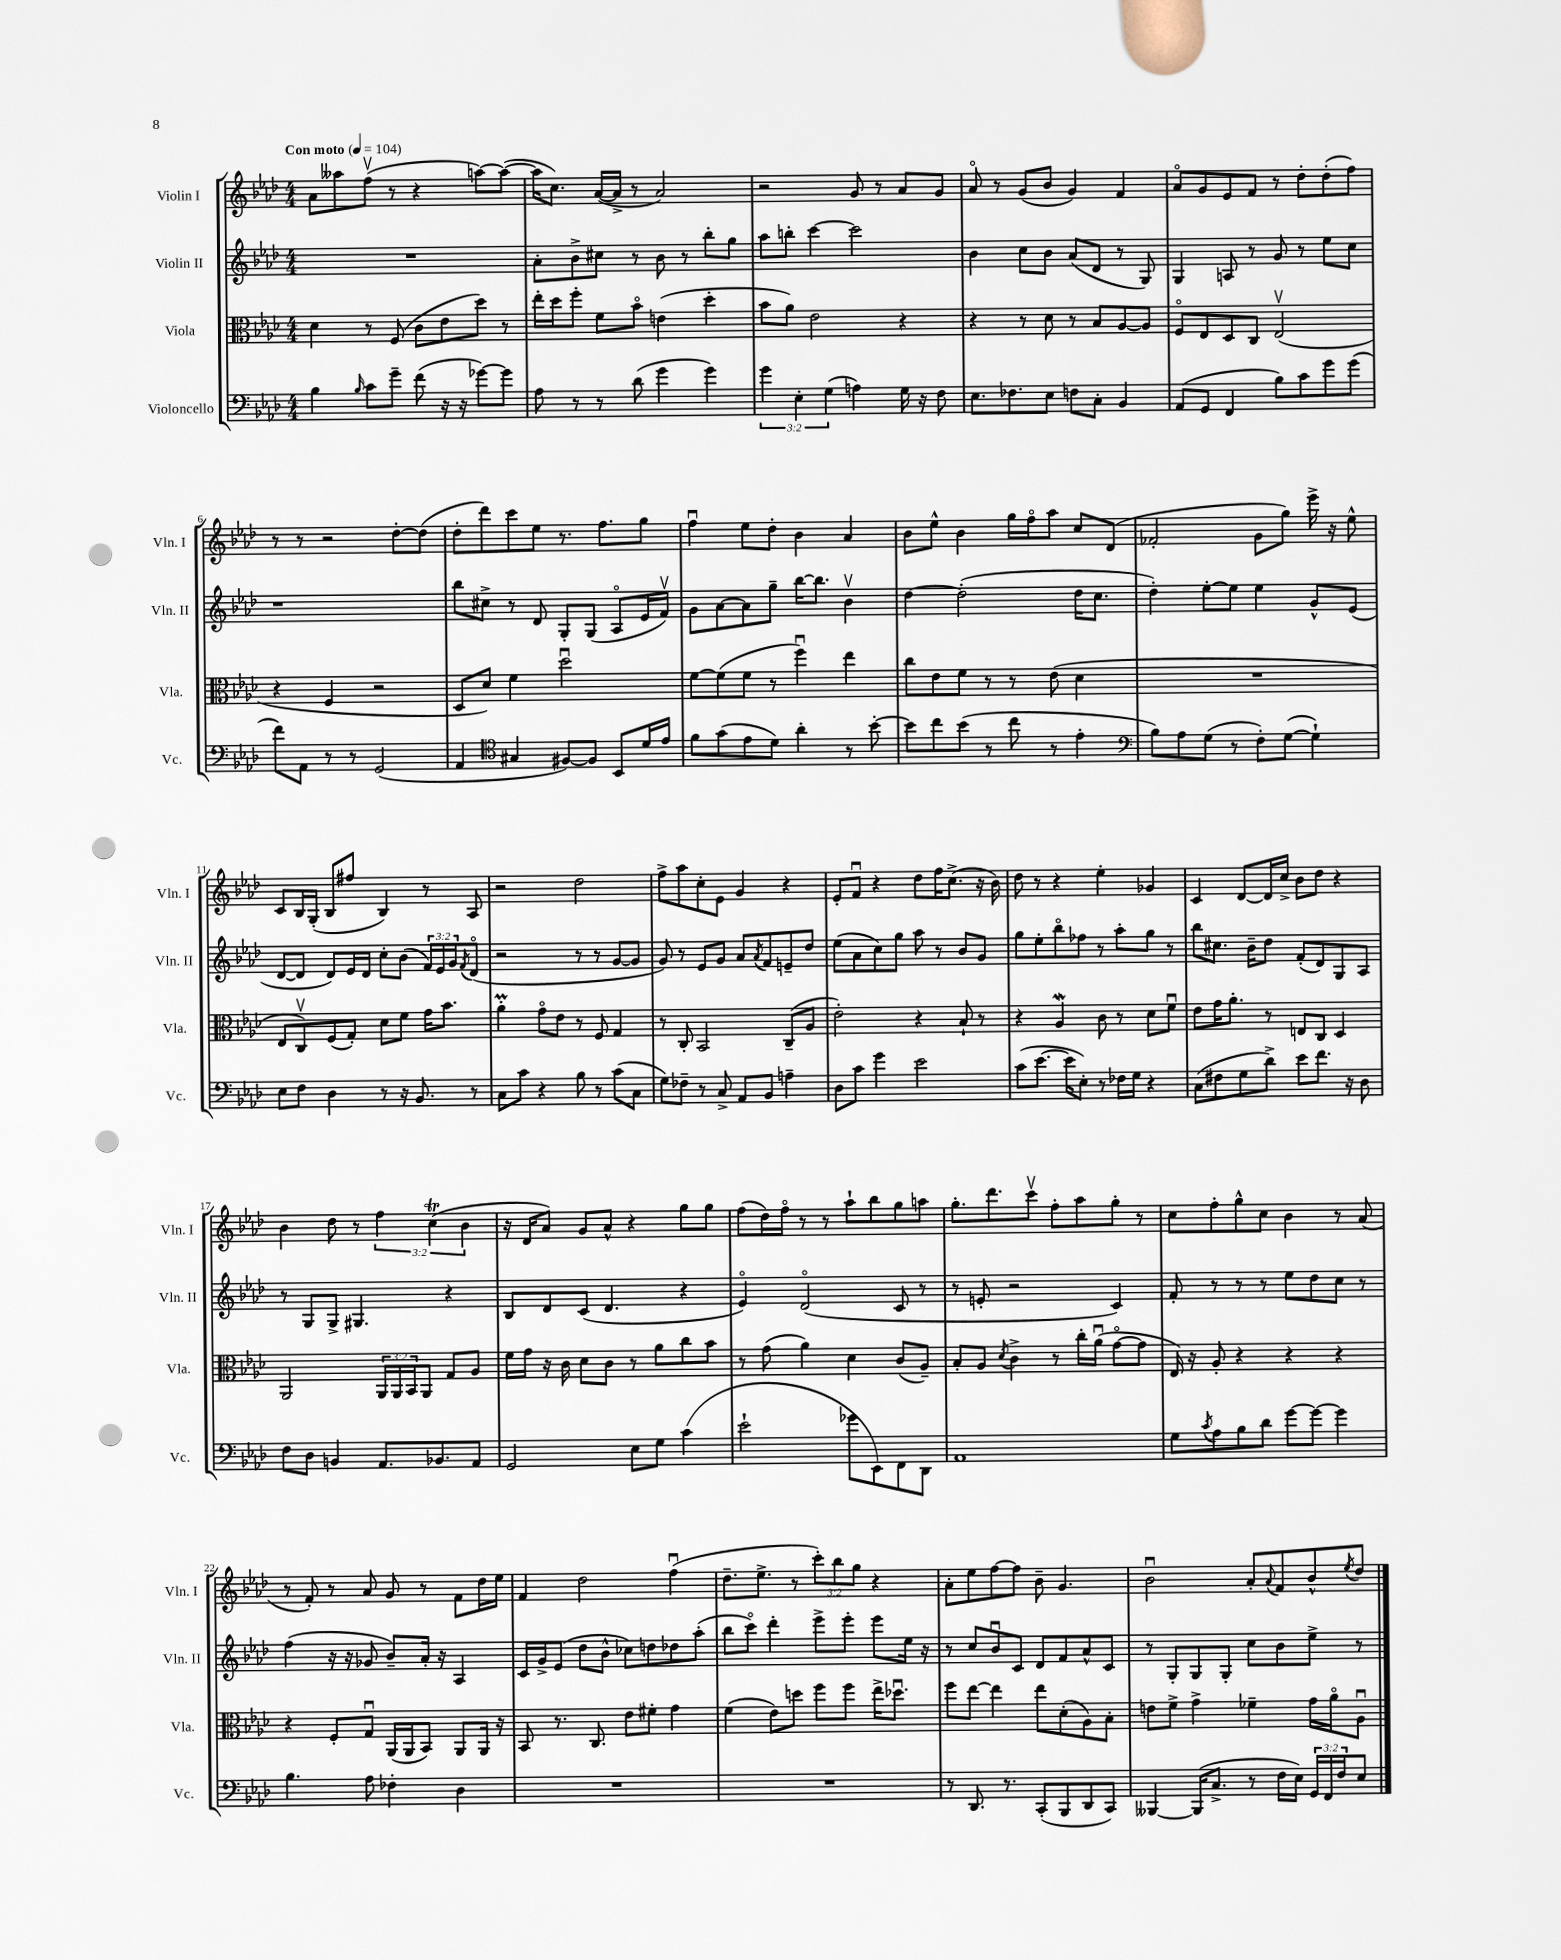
<<
\new StaffGroup <<
\new Staff = "s0" \with { instrumentName = "Violin I" shortInstrumentName = "Vln. I" } {
    \clef treble \key aes \major \numericTimeSignature \time 4/4 \override Staff.TupletNumber.text = #tuplet-number::calc-fraction-text \tempo "Con moto" 4 = 104
    aes'8 aeses''8 f''8\upbow( r8 r4 a''8~) a''8~( |
    a''16 c''8.) aes'16~( aes'16-> r8 aes'2) |
    r2 g'8 r8 aes'8 g'8 |
    aes'8\flageolet r8 g'8( bes'8 g'4) f'4 |
    aes'8\flageolet g'8 ees'8 f'8 r8 des''8-. des''8-.( f''8) |
    r8 r8 r2 des''8~-. des''8( |
    des''8-. des'''8) c'''8 ees''8 r8. f''8. g''8 |
    f''4\downbow ees''8 des''8-. bes'4 aes'4 |
    bes'8 ees''8-^ bes'4 g''16 f''16\flageolet aes''8 c''8 des'8( |
    fes'2-. g'8 g''8) ees'''16-> r16 ees''8-^ |
    c'8 bes16 g16-.( bes8 fis''8 bes4) r8 aes8 |
    r2 des''2 |
    f''8-> aes''8 c''8-. ees'8 g'4 r4 |
    ees'8-. f'8\downbow r4 des''8 f''16 c''8.->( r16 bes'16) |
    des''8 r8 r4 ees''4-. ges'4 |
    c'4 des'8~ des'16 c''16-> bes'8 des''8 r4 |
    bes'4 des''8 r8 \tuplet 3/2 { f''4 c''4\trill( bes'4 } |
    r16 des'16 aes'8) g'8 aes'8-^ r4 g''8 g''8 |
    f''8( des''16) f''16\flageolet r8 r8 aes''8-! bes''8 g''8 a''8 |
    g''8.-. des'''8. c'''8\upbow f''8-. aes''8 g''8-. r8 |
    c''8 f''8-. g''8-^ c''8 bes'4 r8 aes'8( |
    r8 f'8-.) r8 aes'8 g'8 r8 f'8 des''16 ees''16 |
    f'4 des''2 f''4\downbow( |
    des''8.-- ees''8.-> r8 \tuplet 3/2 { c'''8-.) bes''8 g''8 } r4 |
    aes'8-. ees''8 f''8~ f''8 bes'8-- g'4. |
    bes'2\downbow aes'8-. \appoggiatura { aes'8 } f'8 bes'8-^ \acciaccatura { ees''8 } des''8 \bar "|." |
}
\new Staff = "s1" \with { instrumentName = "Violin II" shortInstrumentName = "Vln. II" } {
    \clef treble \key aes \major \numericTimeSignature \time 4/4 \override Staff.TupletNumber.text = #tuplet-number::calc-fraction-text
    R1 |
    aes'8-. bes'8-> cis''8 r8 bes'8 r8 bes''8-. g''8 |
    aes''8 b''8-. c'''4~ c'''2 |
    bes'4 c''8 bes'8 aes'8( des'8 r8 g8) |
    g4 a8 r8 g'8 r8 ees''8 c''8 |
    r1 |
    bes''8 cis''8-> r8 des'8 g8-. g8( aes8\flageolet ees'16 f'16\upbow) |
    g'8 aes'8~ aes'8 g''8-- bes''16~ bes''8. bes'4\upbow |
    des''4~ des''2-.( des''16 c''8. |
    des''4-.) ees''8~-. ees''8 ees''4 g'8-^ ees'8( |
    des'8~ des'8 des'8) ees'16 des'16 c''8-. bes'8( \tuplet 3/2 { f'16) ees'16 g'16 } \acciaccatura { f'8 } des'8\flageolet( |
    r2 r8 r8 g'8~ g'8 |
    g'8) r8 ees'8 g'8 aes'8 \acciaccatura { aes'8 } f'8 e'8-- des''8 |
    ees''8( aes'8 c''8) g''8 aes''8 r8 bes'8 g'8 |
    g''8 ees''8-. bes''8\flageolet fes''8 r8 aes''8-. g''8 r8 |
    bes''8 cis''8. bes'16-- des''8 f'8-.( des'8) g8 aes8 |
    r8 g8 g8-> gis4. r4 |
    bes8 des'8 c'8( des'4. r4 |
    ees'4\flageolet) des'2\flageolet( c'8 r8 |
    r8 e'8-. r2 c'4) |
    f'8-. r8 r8 r8 ees''8 des''8 c''8 r8 |
    f''4( r16 r16 ges'8 bes'8--) aes'16-. r16 aes4 |
    c'16 g'16-> ees'8( des''8 bes'8-^ ces''8) d''8 des''8 aes''8-.( |
    bes''8 c'''8\flageolet) des'''4-. ees'''8-> ees'''8-. ees'''8 ees''16 r16 |
    r8 c''8 bes'8\downbow c'8 des'8 f'8 aes'8-^ c'8 |
    r8 g8-. g8 g8-. c''8 bes'8 ees''8-> r8 \bar "|." |
}
\new Staff = "s2" \with { instrumentName = "Viola" shortInstrumentName = "Vla." } {
    \clef alto \key aes \major \numericTimeSignature \time 4/4 \override Staff.TupletNumber.text = #tuplet-number::calc-fraction-text
    des'4 r8 f8( c'8 ees'8 des''8) r8 |
    ees''16-. des''16 f''8-. f'8 bes'8\flageolet e'4( des''4-. |
    bes'8 aes'8) ees'2 r4 |
    r4 r8 des'8 r8 bes8 aes8~ aes8 |
    f8\flageolet ees8 des8 c8 ees2\upbow( |
    r4 f4 r2 |
    des8 des'8) f'4 des''2\downbow |
    f'8~ f'8( f'8 r8 f''4\downbow) ees''4 |
    c''8 ees'8 f'8 r8 r8 ees'8( des'4 |
    R1 |
    ees8 c8\upbow) f8( g8-.) des'8 f'8 g'16 bes'8. |
    aes'4-.\prall g'8\flageolet ees'8 r8 f8 g4 |
    r8 c8-. bes,2 c8--( aes8 |
    ees'2-.) r4 bes8-! r8 |
    r4 aes4\mordent c'8 r8 des'8 f'8\downbow |
    ees'8 g'16 aes'8.-. r8 e8 c8 des4 |
    aes,2 \tuplet 3/2 { aes,16 aes,16 bes,16 } aes,8 g8 aes8 |
    f'16 g'16 r16 c'16 des'8 c'8 r8 aes'8 c''8 bes'8 |
    r8 g'8( aes'4) des'4 c'8( aes8--) |
    bes8-. aes8 \acciaccatura { des'8 } c'4-> r8 c''16-. aes'16\downbow( g'8~\flageolet g'8 |
    ees16) r16 aes8-. r4 r4 r4 |
    r4 f8-. g8\downbow aes,16( aes,16 bes,8) aes,8 aes,16 r16 |
    bes,8 r8. c8. ees'8 fis'8-. g'4 |
    f'4( ees'8) d''8 f''8 f''8 ees''16-> des''8.\downbow |
    f''8 ees''8~ ees''4 ees''8 des'8-.( aes8) bes8-. |
    e'8 f'8-> g'4-> fes'4-- g'16 aes'16\flageolet aes8\downbow \bar "|." |
}
\new Staff = "s3" \with { instrumentName = "Violoncello" shortInstrumentName = "Vc." } {
    \clef bass \key aes \major \numericTimeSignature \time 4/4 \override Staff.TupletNumber.text = #tuplet-number::calc-fraction-text
    bes4 \grace { bes16 } c'8 g'8-- f'8( r16 r16 ges'8~) ges'8 |
    aes8 r8 r8 des'8( g'4 g'4) |
    \tuplet 3/2 { g'4 ees4-. g4( } a4) g16 r16 f8 |
    ees8. fes8. ees8 f8 c8-. bes,4 |
    aes,8( g,8 f,4 bes8) c'8 g'8 g'8( |
    f'8) aes,8 r8 r8 g,2( |
    aes,4 \clef tenor gis4 fis8~) fis8 bes,8 des'16 ees'16 |
    f'8 g'8( ees'8 des'8) aes'4-. r8 bes'8~-. |
    bes'8 c''8 bes'8( r8 c''8 r8 ees'4-. |
    \clef bass bes8) aes8 g8( r8 f8-.) g8~( g4-!) |
    ees8 f8 des4 r8 r16 bes,8. r8 |
    c8 c'8 r4 bes8 r8 c'8( c8 |
    g8) fes8-- r8 c8-> aes,8 bes,8 a4-- |
    des8 c'8 g'4 ees'2 |
    c'8( ees'8.~ ees'16 ees8-.) r8 fes16 g16 r4 |
    c8( fis8 g8 des'8->) ees'8 f'8. r16 des8 |
    f8 des8 b,4 aes,8. bes,8. aes,8 |
    g,2 ees8 g8 c'4( |
    ees'2-! ges'8 ees,8) f,8 des,8 |
    aes,1 |
    g8 \acciaccatura { c'8 } aes8 bes8 des'8 g'8~ g'8~ g'4 |
    bes4. aes8 fes4-. des4 |
    R1 |
    R1 |
    r8 des,8. r8. c,8-.( bes,,8 des,8 c,8) |
    beses,,4~ beses,,16( c8.-> r8 f16 ees16) \tuplet 3/2 { g,16 f,16 f16 } ees8 \bar "|." |
}
>>
>>
